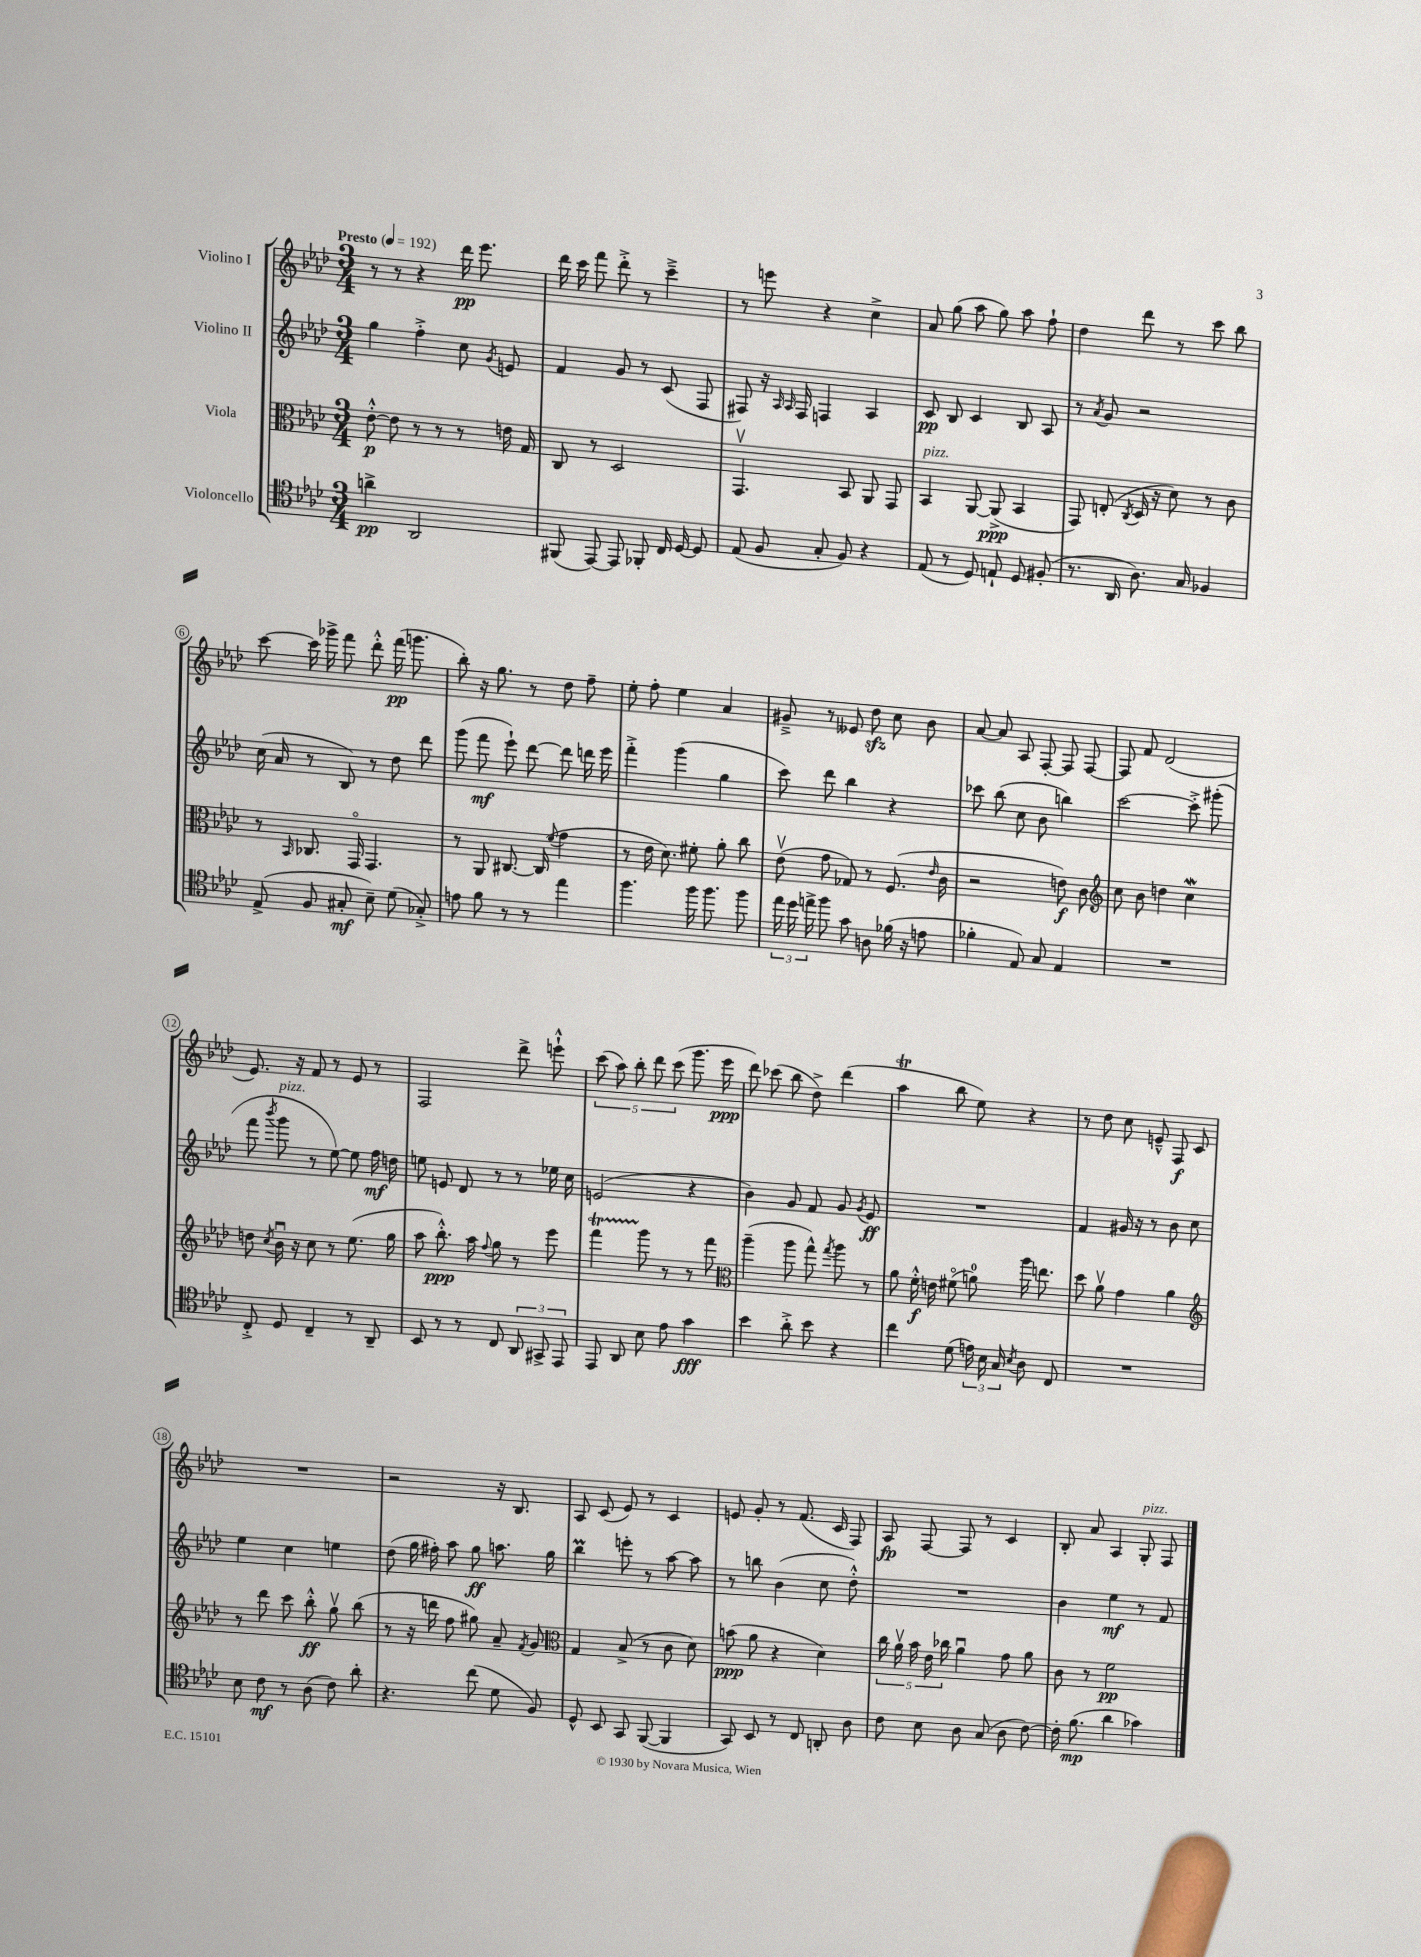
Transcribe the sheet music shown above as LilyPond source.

<<
\new StaffGroup <<
\new Staff = "s0" \with { instrumentName = "Violino I" } {
    \clef treble \key aes \major \numericTimeSignature \time 3/4 \tempo "Presto" 4 = 192
    \autoBeamOff r8 r8 r4 des'''16\pp ees'''8. |
    des'''16 c'''16 f'''8 des'''8-.-> r8 c'''4---> |
    r8 e'''8 r4 c''4-> |
    aes'8 g''8( aes''8 g''8) aes''8 f''8-! |
    des''4 des'''8 r8 c'''8 bes''8 |
    c'''8~ c'''16 ges'''16-> f'''8 des'''8-.-^ f'''16\pp( g'''8. |
    bes''8-.) r16 g''8. r8 des''8 f''8-- |
    ees''8-. f''8-. ees''4 aes'4 |
    gis'8---> r8 eeses'8 des''8\sfz c''8 bes'8 |
    aes'8~ aes'8 aes8 f8~-. f8 f8~ |
    f8 f'8 des'2( |
    ees'8.) r16 f'8 r8 ees'8 r8 |
    f2 des'''8-> e'''8-!-^ |
    \tuplet 5/4 { c'''8( aes''8) bes''8-. des'''8 c'''8( } g'''8. ees'''16\ppp |
    des'''8) ces'''8( bes''8 des''8->) des'''4( |
    aes''4\trill bes''8 ees''8) r4 |
    r8 des''8 c''8 e'8---^ f8\f c'8 |
    R2. |
    r2 r16 bes8. |
    aes8 c'8( ees'8) r8 c'4 |
    e'8 g'8-. r8 f'8.( c'16 f8) |
    aes8\fp f8~ f8 r8 c'4 |
    bes8-. aes'8 aes4 g8-.^\markup { \italic "pizz." } f8 \bar "|." |
}
\new Staff = "s1" \with { instrumentName = "Violino II" } {
    \clef treble \key aes \major \numericTimeSignature \time 3/4
    \autoBeamOff g''4 f''4-.-> c''8 \acciaccatura { g'8 } e'8 |
    f'4 g'8 r8 c'8( f8 |
    fis8) r16 \grace { aes16 aes16 } fis16 f4 aes4 |
    c'8\pp bes8 c'4 bes8 aes8 |
    r8 \acciaccatura { aes'8 } g'8 r2 |
    c''16( aes'16 r8 bes8) r8 des''8 des'''8 |
    g'''8( f'''8\mf ees'''8-!) des'''8~ des'''8 d'''16 ees'''16 |
    f'''4-.-> g'''4( g''4 |
    c'''8) des'''8 bes''4 r4 |
    ces'''8 bes''8( c''8 bes'8 b''4) |
    c'''2~ c'''8-.-> gis'''8-.( |
    f'''8 \acciaccatura { bes'''8 } g'''8^\markup { \italic "pizz." } r8 ees''8~) ees''8 f''16\mf d''16 |
    e''8 e'8 des'8 r8 r8 ees''16 c''16 |
    e'2( r4 |
    bes'4) g'8 f'8 g'8 \acciaccatura { g'8 } ees'8\ff |
    R2. |
    f'4 gis'16 r16 r8 bes'8 c''8 |
    ees''4 c''4 e''4 |
    des''8( g''16 fis''16-.) aes''8 g''8\ff a''8. g''16 |
    bes''4\prall e'''8-. r8 aes''8~ aes''8 |
    r8 b''8 bes'4( c''8 des''8-.-^) |
    R2. |
    bes'4 ees''4\mf r8 f'8 \bar "|." |
}
\new Staff = "s2" \with { instrumentName = "Viola" } {
    \clef alto \key aes \major \numericTimeSignature \time 3/4
    \autoBeamOff ees'8~-.-^\p ees'8 r8 r8 r8 e'16 g16 |
    c8 r8 des2 |
    g,4.\upbow bes,8 aes,8 g,8 |
    bes,4^\markup { \italic "pizz." } aes,8~ aes,8->\ppp( bes,4 |
    g,8) e8-.( \acciaccatura { c8 } des16 r16 des'8) r8 c'8 |
    r8 \grace { bes,16 } ces8. g,16\flageolet g,4. |
    r8 aes,8 cis8.~ cis16( \appoggiatura { f'8 } g'4 |
    r8 ees'16 des'8.) fis'8-. aes'8-. c''8 |
    ees'8\upbow( g'8 ges8) r8 f8.( \grace { ees'16 } c'16 |
    r2 e'8\f) c'8 |
    \clef treble c''8 bes'8 d''4 c''4\mordent |
    d''8 \acciaccatura { c''8 } bes'16\downbow r16 c''8 r8 ees''8.( g''16 |
    aes''8 bes''8.-.-^\ppp) aes''16 \appoggiatura { f''8 } g''8 r8 ees'''8 |
    f'''4\startTrillSpan g'''8\stopTrillSpan r8 r8 f'''8 |
    \clef alto aes''4--( aes''8 g''8-^) \acciaccatura { g''8 } aes''8 r8 |
    aes'8 f'16-.-^\f e'16 fis'8\flageolet( a'8-0) aes''16 e''8. |
    des''8 aes'8\upbow g'4 aes'4 |
    \clef treble r8 des'''8 c'''8 bes''8-.-^\ff g''8\upbow bes''8( |
    r8 r16 d'''16 f''8 gis''8) aes'8-- \acciaccatura { f'8 } g'8 |
    \clef alto g4 bes8->( r8 c'8 des'8) |
    b'8\ppp( aes'8 r4 des'4) |
    \tuplet 5/4 { c''16 aes'16\upbow bes'16 ees'16 ces''16 } aes'4\downbow g'8 aes'8 |
    c'8 r8 f'2\pp \bar "|." |
}
\new Staff = "s3" \with { instrumentName = "Violoncello" } {
    \clef tenor \key aes \major \numericTimeSignature \time 3/4
    \autoBeamOff a'4->\pp aes,2 |
    fis,8( ees,8~) ees,8 fes,8-. c16 des16~ des8 |
    ees8( f8 g8-. f8) r4 |
    ees8( r8 des8) e8-! des8 fis8-.( |
    r8. aes,16 aes8.) g16 fes4 |
    ees8->( f8 gis8-.\mf bes8--) des'8( ges8-.->) |
    e'8 f'8 r8 r8 ees''4 |
    f''4. f''16 f''8. f''8 |
    \tuplet 3/2 { ees''16 des''16 e''16-> } f''8 g'8 a8 fes'16( r16 e'8 |
    fes'4-. ees8) g8 ees4 |
    R2. |
    c8-.-> des8 c4-- r8 aes,8-- |
    bes,8 r8 r8 c8 \tuplet 3/2 { aes,8 gis,8-> ees,8 } |
    ees,8 aes,8 bes8 ees'8 g'4\fff |
    bes'4 aes'8-.-> bes'8 r4 |
    c''4 des'8( \tuplet 3/2 { e'16) bes16 g16 } \acciaccatura { bes8 } aes8 c8 |
    R2. |
    bes8 c'8\mf r8 aes8( c'8) aes'8-. |
    r4. c''8( des'8 f8) |
    des8-^ bes,8 g,8 f,8~( f,4 |
    g,8) bes,8 r8 c8 a,8-. aes8 |
    c'8 bes8 aes8 g8( aes8 c'8~) |
    c'16-. f'8.\mp( aes'4 ges'4) \bar "|." |
}
>>
>>
\layout { \context { \Score \override BarNumber.stencil = #(make-stencil-circler 0.1 0.3 ly:text-interface::print) } }
